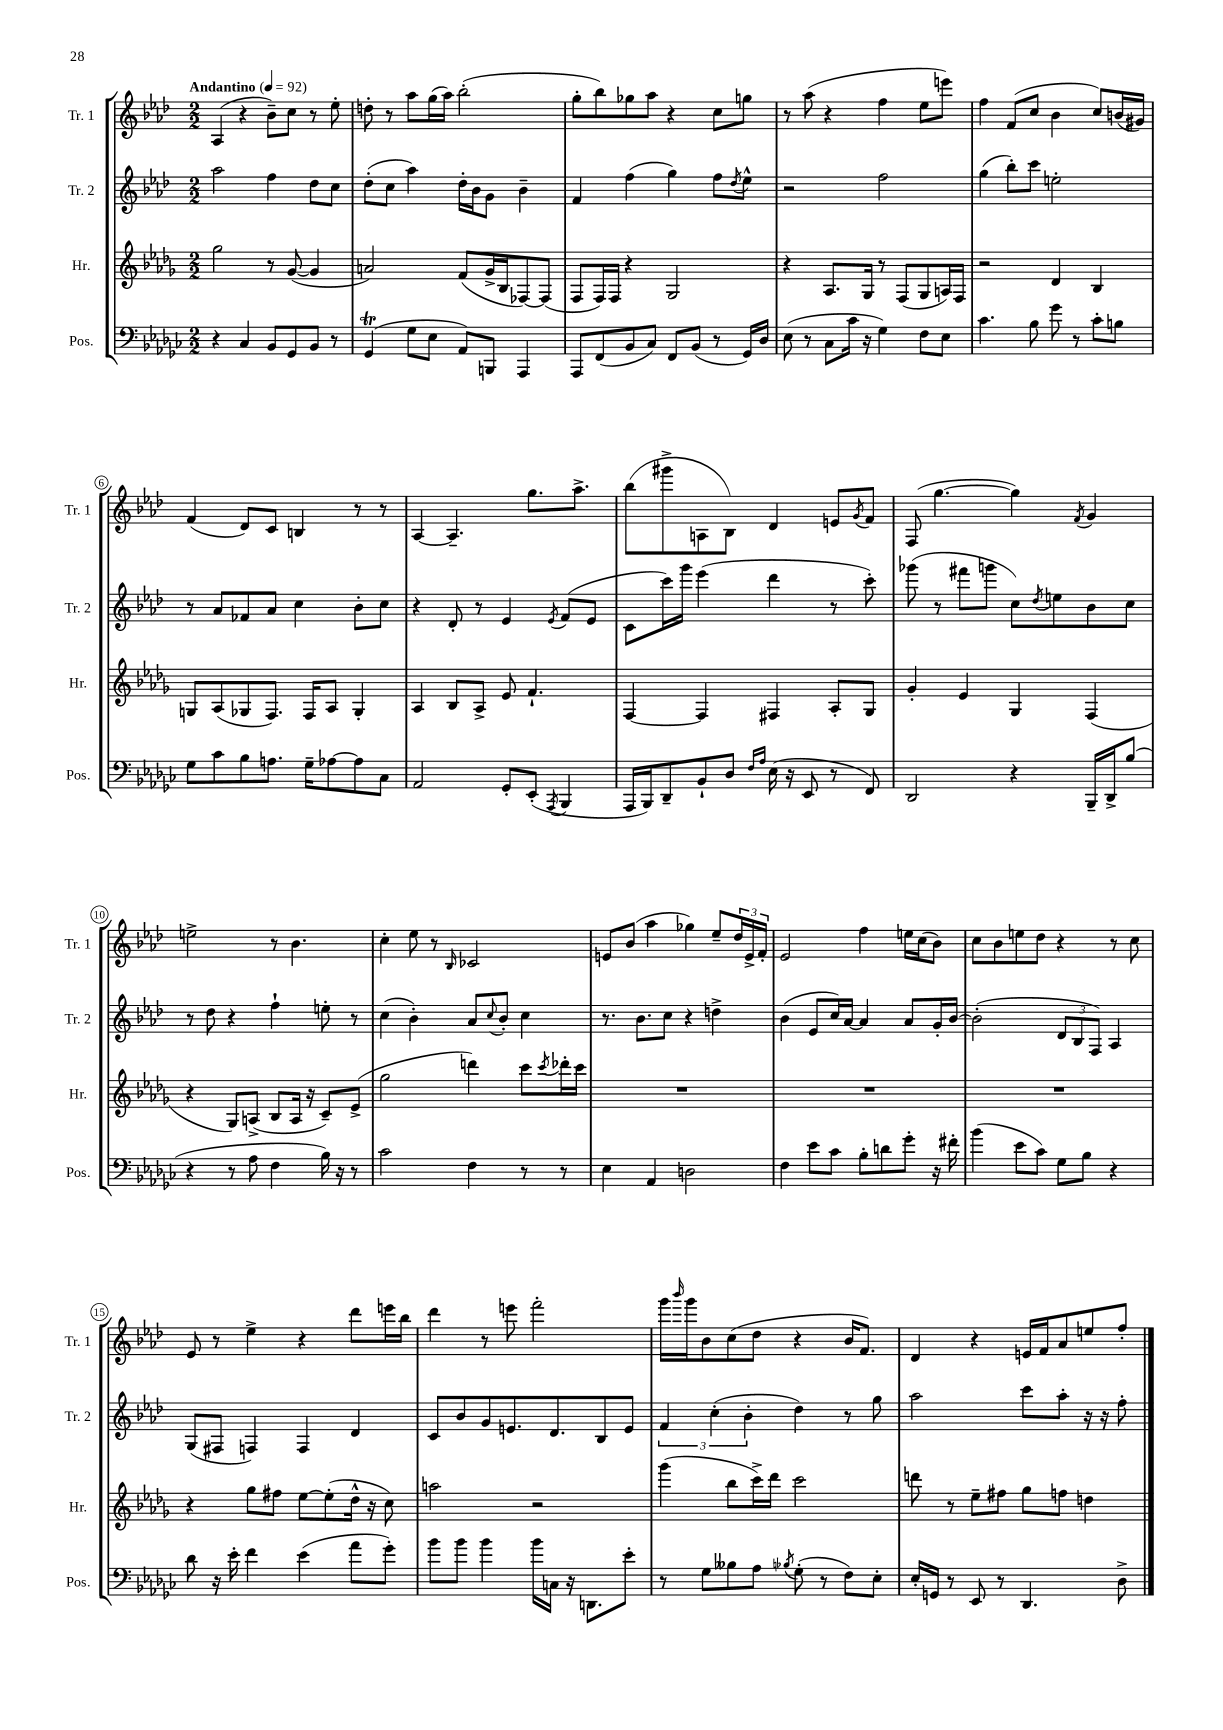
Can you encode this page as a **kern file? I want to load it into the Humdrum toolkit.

**kern	**kern	**kern	**kern
*part4	*part3	*part2	*part1
*staff4	*staff3	*staff2	*staff1
*I"Pos.	*I"Hr.	*I"Tr. 2	*I"Tr. 1
*I'Pos.	*I'Hr.	*I'Tr. 2	*I'Tr. 1
*clefF4	*clefG2	*clefG2	*clefG2
*k[b-e-a-d-g-c-]	*k[b-e-a-d-g-]	*k[b-e-a-d-]	*k[b-e-a-d-]
*M2/2	*M2/2	*M2/2	*M2/2
*MM92	*MM92	*MM92	*MM92
=1	=1	=1	=1
!	!	!	!LO:TX:a:B:t=Andantino
4r	2gg-\	2aa-\	(4A-/
4C-/	.	.	4r
8BB-/L	8r	4ff\	8b-~\L)
8GG-/	([8g-/	.	8cc\J
8BB-/J	4g-/]	8dd-\L	8r
8r	.	8cc\J	8ee-'\
=2	=2	=2	=2
(4GG-T/	2an/)	(8dd-'\L	8ddn'\
.	.	8cc\J	8r
8G-\L	.	4aa-\)	8aa-\L
8E-\J	.	.	(16gg\L
.	.	.	16aa-\JJ)
8AA-/L)	(8f/L	16dd-'\LL	(2bb-'\
.	.	16b-\J	.
8BBBn/J	16g-^/L	8g\J	.
.	16B-/J	.	.
4AAA-/	[8F-X/)	4b-~\	.
.	(8F-/J]	.	.
=3	=3	=3	=3
8AAA-/L	8F/L	4f/	8gg'\L
(8FF/	16F/L)	.	8bb-\)
.	16F/JJ	.	.
8BB-/	4r	(4ff\	8gg-X\
8C-/J)	.	.	8aa-\J
8FF/L	2G-/	4gg\)	4r
(8BB-/J	.	.	.
8r	.	8ff\L	8cc\L
.	.	8qdd-/	.
16GG-/LL)	.	8ee-^^\J	8ggn\J
16D-/JJ	.	.	.
=4	=4	=4	=4
(8E-\	4r	2r	8r
8r	.	.	(8aa-\
8C-\L	8.A-/L	.	4r
16c-\Jk	.	.	.
16r	16G-/Jk	.	.
4G-\)	8r	2ff\	4ff\
.	(8F/L	.	.
8F\L	8G-/	.	8ee-\L
8E-\J	16An/L)	.	8eeen\J)
.	16F/JJ	.	.
=5	=5	=5	=5
4.c-\	2r	(4gg\	4ff\
.	.	8bb-'\L)	(8f/L
8B-\	.	8ccc\J	8cc/J
8g-\	4d-/	2een'\	4b-\
8r	.	.	.
8c-'\L	4B-/	.	8cc/L)
8Bn\J	.	.	(16bn/L
.	.	.	16g#X/JJ)
!!LO:LB:g=z
=6	=6	=6	=6
8G-\L	8Gn/L	8r	(4f/
8c-\	(8A-/	8a-/L	.
8B-\	8G-X/	8f-X/	8d-/L)
8.An\J	8.F/J)	8a-/J	8c/J
.	.	4cc\	4Bn/
16G-~\KL	16F/KL	.	.
[8A-X\	8A-/J	.	.
8A-\]	4G-'/	8b-'\L	8r
8C-\J	.	8cc\J	8r
=7	=7	=7	=7
2AA-/	4A-/	4r	[4A-/
.	8B-/L	8d-'/	4.A-~/]
.	8A-^/J	8r	.
8GG-'/L	8e-/	4e-/	.
(8EE-'/J	4.f`/	.	8.gg\L
8qAAA-/	.	8qe-/	.
4BBB-/	.	(8f/L	.
.	.	.	8.aa-^\J
.	.	8e-/J	.
=8	=8	=8	=8
16AAA-/LL	[4F/	8c\L	(8bb-\L
16BBB-/J)	.	.	.
8DD-~/	.	16ccc\L)	8ggg#X^\
.	.	16ggg\JJ	.
8BB-`/	4F/]	(4eee-\	8An\
8D-/J	.	.	8B-\J)
16qqF/LL	.	.	.
16qqA-/JJ	.	.	.
(16E-\	4F#X/	4ddd-\	4d-/
16r	.	.	.
8EE-/	.	.	.
8r	8A-'/L	8r	8en/L
.	.	.	8qg/
8FF/)	8G-/J	8ccc'\)	8f/J
=9	=9	=9	=9
2DD-/	4g-'/	(8ggg-X\	(8F/
.	.	8r	[4.gg\
.	4e-/	8fff#X\L	.
.	.	8gggn\J	.
4r	4G-/	8cc\L)	4gg\])
.	.	8qdd-/	.
.	.	8een\	.
.	.	.	8qf/
16BBB-~/LL	(4F/	8b-\	4g/
16DD-^/J	.	.	.
(8B-/J	.	8cc\J	.
!!LO:LB:g=z
=10	=10	=10	=10
4r	4r	8r	2een^\
.	.	8dd-\	.
8r	8G-/L)	4r	.
8A-\	(8An^/J	.	.
4F\	8B-/L	4ff`\	8r
.	16A/Jk	.	4.b-\
.	16r	.	.
16B-\)	8c~/L)	8een'\	.
16r	.	.	.
8r	(8e-^/J	8r	.
=11	=11	=11	=11
2c-\	2gg-\	(4cc\	4cc'\
.	.	4b-'\)	8ee-\
.	.	.	8r
.	.	.	16qqB-/
4F\	4dddn\)	8a-/L	2c-X/
.	.	8qqcc/	.
.	.	8b-'/J	.
8r	8ccc\L	4cc\	.
.	8qccc/	.	.
8r	16ddd-X'\L	.	.
.	16ccc\JJ	.	.
=12	=12	=12	=12
4E-\	1r	8.r	8en/L
.	.	.	(8b-/J
.	.	8.b-\L	.
4AA-/	.	.	4aa-\
.	.	8cc\J	.
2Dn\	.	4r	4gg-X\)
.	.	4ddn^\	8ee-~/L
.	.	.	24dd-/L
.	.	.	24e^/
.	.	.	24f'/JJ
=13	=13	=13	=13
4F\	1r	(4b-\	2e-/
8e-\L	.	8e-/L	.
8c-\J	.	16cc/L)	.
.	.	[16a-/JJ	.
8B-'\L	.	4a-/]	4ff\
8dn\	.	.	.
8g-'\J	.	8a-/L	16een\LL
.	.	.	(16cc\J
16r	.	16g'/L	8b-\J)
16f#X'\	.	[16b-/JJ	.
=14	=14	=14	=14
(4b-\	1r	(2b-'\]	8cc\L
.	.	.	8b-\
8e-\L	.	.	8een\
8c-\J)	.	.	8dd-\J
8G-\L	.	12d-/L	4r
.	.	12B-/	.
8B-\J	.	.	.
.	.	12F/J)	.
4r	.	4A-/	8r
.	.	.	8cc\
!!LO:LB:g=z
=15	=15	=15	=15
8d-\	4r	(8G/L	8e-/
16r	.	8F#X/J	8r
16e-'\	.	.	.
4f\	8gg-\L	4Fn/)	4ee-^\
.	8ff#X\J	.	.
(4e-\	[8ee-\L	4F/	4r
.	(8ee-'\]	.	.
8a-\L	16dd-^^\Jk	4d-/	8ddd-\L
.	16r	.	.
8g-'\J)	8cc\)	.	16eeen\L
.	.	.	16bb-\JJ
=16	=16	=16	=16
8b-\L	2aan\	8c/L	4ddd-\
8b-\J	.	8b-/	.
4b-\	.	8g/	8r
.	.	8.en/	8eeen\
16b-\LL	2r	.	2fff'\
16Cn\JJ	.	8.d-/	.
16r	.	.	.
8.DDn\L	.	.	.
.	.	8B-/	.
8e-'\J	.	8e/J	.
=17	=17	=17	=17
8r	(4ggg-\	6f/	16ggg\LL
.	.	.	16qqbbb-/
.	.	.	16ggg\J
8G-\L	.	.	8b-\
.	.	(6cc'\	.
8B--X\	8bb-\L	.	(8cc\
.	.	6b-'\	.
8A-\J	16ccc^\L)	.	8dd-\J
.	16ddd-\JJ	.	.
8qB-X/	.	.	.
(8G-'\	2ccc\	4dd-\)	4r
8r	.	.	.
8F\L)	.	8r	16b-/KL
.	.	.	8.f/J)
8E-'\J	.	8gg\	.
=18	=18	=18	=18
16E-'/LL	8dddn\	2aa-\	4d-/
16GGn/JJ	.	.	.
8r	8r	.	.
8EE-/	8ee-~\L	.	4r
8r	8ff#X\J	.	.
4.DD-/	8gg-\L	8ccc\L	16en/LL
.	.	.	16f/J
.	8ffn\J	8aa-'\J	8a-/
.	4ddn\	16r	8een/
.	.	16r	.
8D-^\	.	8ff'\	8ff'/J
==	==	==	==
*-	*-	*-	*-
